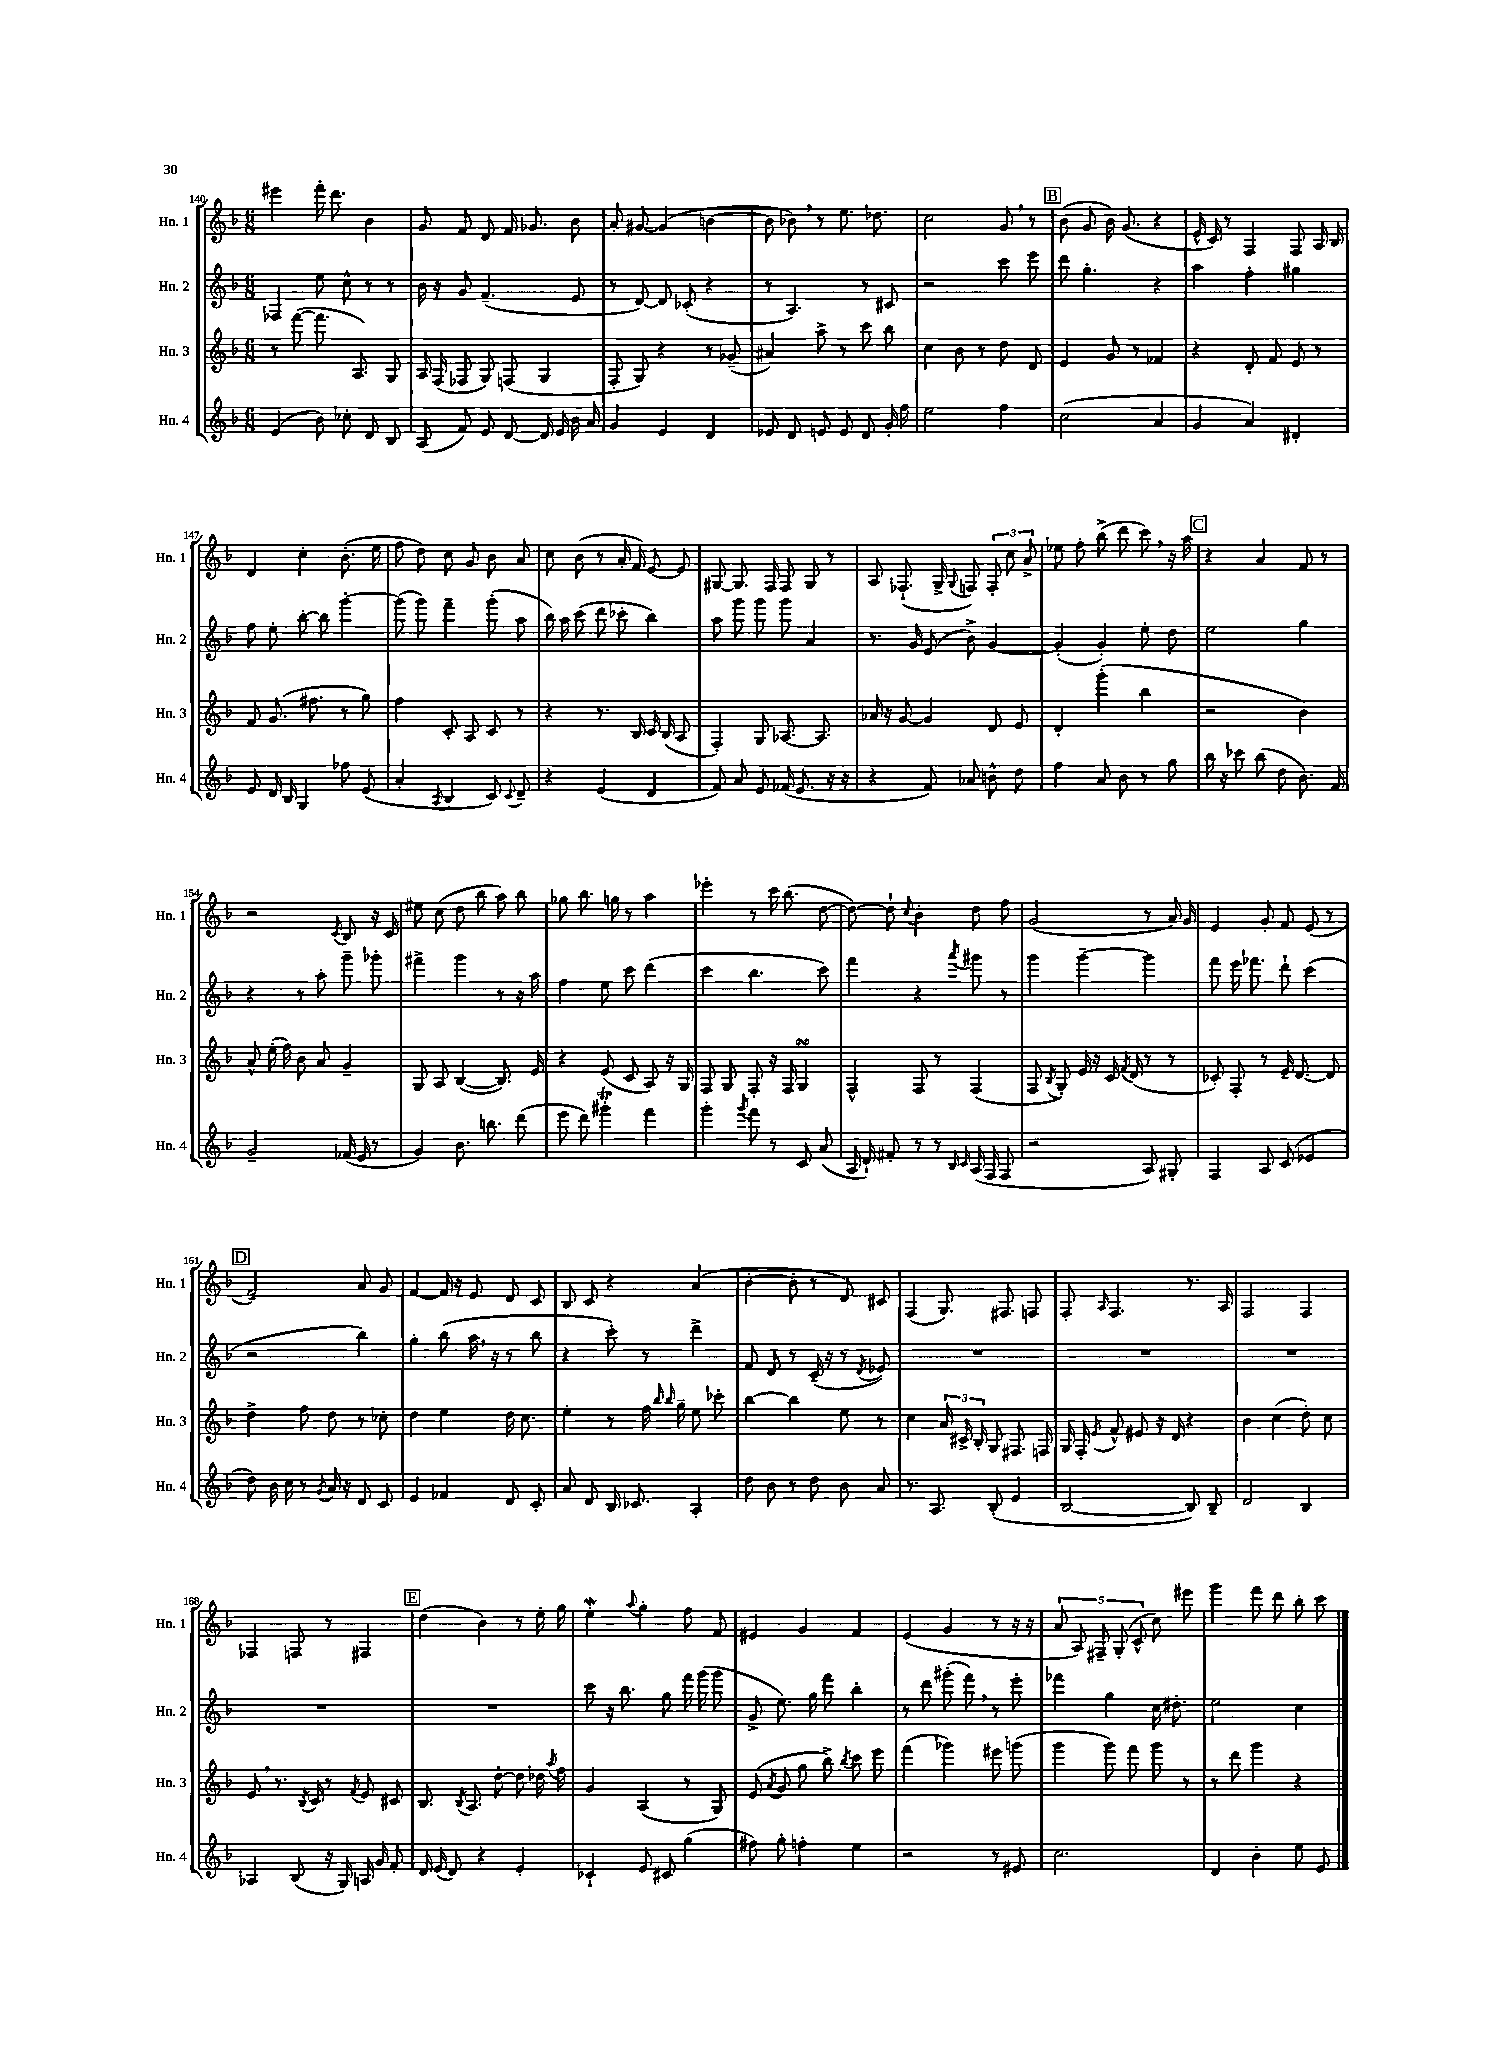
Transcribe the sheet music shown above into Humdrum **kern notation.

**kern	**kern	**kern	**kern
*staff4	*staff3	*staff2	*staff1
*clefG2	*clefG2	*clefG2	*clefG2
*k[b-]	*k[b-]	*k[b-]	*k[b-]
*M6/8	*M6/8	*M6/8	*M6/8
(4e	8r	4F-	4eee#
.	([8fff	.	.
8b-)	8.fff]	8ee	16fff'
.	.	.	8.ddd
8cc-'	.	8cc^^	.
.	8.A)	.	.
8d	.	8r	4b-
8B-	8G	8r	.
=	=	=	=
(8A	16A	16b-	8g
.	(16F	16r	.
8f)	8F-	8g	8f
8e	8G)	(4.f~	8d
[8d	(8F	.	16f
.	.	.	8.g-
16d]	4G	.	.
16e	.	.	.
16b-	.	8e	8b-
16a	.	.	.
=	=	=	=
4g	8F'	8r	8a'
.	8G)	[8d)	[8g#
4e	4r	8d]	(4g#]
.	.	(8c-'	.
4d	8r	4r	[4b
.	(8g-~	.	.
=	=	=	=
8e-	4a#)	8r	8b]
8d	.	4.A)	8b-)
8e	8aa^	.	8r
8e	8r	.	8.ee
8d	8ccc	8r	.
.	.	.	8.dd-
16g'	8bb-	8c#	.
16ff	.	.	.
=	=	=	=
2ee	4cc	2r	2cc
.	8b-	.	.
.	8r	.	.
4ff	8dd	8ccc	8g
.	8d	8eee	8r
=	=	=	=
(2cc	4e	8ddd	(8b-
.	.	4.gg'	8g
.	8g	.	16b-)
.	.	.	(8.g
.	8r	.	.
4a	4f-	4r	4r
=	=	=	=
4g	4r	4aa	16e^^
.	.	.	16c)
.	.	.	8r
4a)	8d'	4ff'	4F
.	8f	.	.
4d#'	8e	4gg#	8F
.	8r	.	16A
.	.	.	16B-
=	=	=	=
8e	8f	8ff	4d
16d	(8.g	8ee'	.
16B-	.	.	.
4G	.	[8bb-'	4cc'
.	8.ff#	.	.
.	.	8bb-]	.
8ff-	8r	[4ggg'	(8.b-'
(8e	8gg)	.	.
.	.	.	16ee
=	=	=	=
4a'	4ff	(8ggg]	8ff
.	.	8ggg)	8dd)
8qA	.	.	.
4B-	8c'	4fff~	8cc
.	8A	.	8g
8c)	8c	(8ggg'	8b-
8qqc	.	.	.
8d~	8r	8aa	8a
=	=	=	=
4r	4r	16bb-)	8cc
.	.	16aa	.
.	.	(8ccc	(8b-
(4e	8.r	8ddd	8r
.	.	8ccc-'	16a'
.	16B-	.	16f)
4d	16c	4bb-)	[8e
.	(16B-	.	.
.	8A	.	8e]
=	=	=	=
8f)	4F')	8aa	[8G#
8a	.	8ggg	8.G#]
8e	8G	8ggg	.
.	.	.	16F
(16f-	[8.A-	8ggg	8F
8.e	.	.	.
.	.	4a	8G#
.	8.A-]	.	.
16r	.	.	8r
16r	.	.	.
=	=	=	=
4r	16a-	8.r	8A
.	16r	.	.
.	[8g	.	(8.F-`
.	.	16g	.
8f)	4g]	(8e	.
.	.	.	16G^
.	.	.	8qqG
8a-	.	8b-^)	8F)
8b^^	8d	[4g	12F'
.	.	.	12cc
8dd	8e	.	.
.	.	.	12a^
=	=	=	=
4ff	4d'	(4g']	8ee-
.	.	.	8ff'
8a	(4ggg'	4g')	(8bb-^
8b-	.	.	8ddd
8r	4bb-	8ee'	8ccc)
8gg	.	8dd	16r
.	.	.	16aa
=	=	=	=
16bb-	2r	2ee	4r
16r	.	.	.
8ccc-	.	.	.
(8bb-	.	.	4a
8dd	.	.	.
8.b-)	4b-)	4gg	8f
.	.	.	8r
16f	.	.	.
=	=	=	=
2g~	8a^^	4r	2r
.	(16ee'	.	.
.	16ff)	.	.
.	8b-	8r	.
.	8a	8aa'	.
.	.	.	8qc
(16f-	4g~	8ggg~	8B-
16e	.	.	.
8r	.	8ggg-'	16r
.	.	.	16c
=	=	=	=
4g)	8G	4fff#^	8ee#
.	8A	.	(8cc
8.b-	([4B-	4ggg	8dd
.	.	.	8bb-
8.bb	.	.	.
.	8.B-])	8r	8aa)
(8ddd	.	16r	8bb-
.	16e	16aa	.
=	=	=	=
8eee	4r	4ff	8gg-
8ddd)	.	.	8.bb-
4ggg#'	(8e	8ee	.
.	.	.	16gg
.	8c	8ccc	8r
4fff	8A)	(4ddd	4aa
.	16r	.	.
.	16G	.	.
=	=	=	=
4ggg'	8F	4ccc	4eee-'
.	8G	.	.
8qggg	.	.	.
8fff	8F'	4.bb-	8r
8r	16r	.	16ccc
.	16F	.	(8.bb-
8c	4G	.	.
(8a	.	8ccc)	[8dd
=	=	=	=
16A	4F^^	4fff	8dd_)
16d`)	.	.	.
8f#'	.	.	8dd`]
.	.	.	8qqcc
8r	8F	4r	4b-'
8r	8r	.	.
16qqB-	.	.	.
16qqc	.	8qaaa	.
(16A	(4F	8ggg#	8dd
16F	.	.	.
8F	.	8r	8ff
=	=	=	=
2r	8F	4ggg	(2g
.	8qB-	.	.
.	8G')	.	.
.	16e	[4ggg~	.
.	16r	.	.
.	16c	.	.
.	8qf	.	.
.	(16d	.	.
8A)	8r	4ggg]	8r
8G#'	8r	.	16a)
.	.	.	16g
=	=	=	=
4F	8c-')	8fff	4e
.	8F'	16eee	.
.	.	8.fff-	.
8A	8r	.	8g'
(8c	16e~	8ddd`	8f
.	[8.d	.	.
4e-	.	(4ccc	(8e
.	8d]	.	8r
=	=	=	=
8dd)	4dd^	2r	2f~)
16b-	.	.	.
16cc	.	.	.
8r	8ff	.	.
8qg	.	.	.
16a	8dd	.	.
16r	.	.	.
8d	8r	4bb-)	8a
8c	8cc-'	.	8g
=	=	=	=
4e	4dd	4gg'	[4f
4f-	4ee	(8bb-	16f]
.	.	.	16r
.	.	16aa	8e
.	.	16r	.
8d	16dd	8r	8d
.	8.cc	.	.
8c'	.	8bb-	8c
=	=	=	=
8a	4ee'	4r	8B-
8d	.	.	8c
16B-	8r	8ccc')	4r
8.c-	.	.	.
.	16ff	8r	.
.	16qqbb-	.	.
.	16qqbb-	.	.
.	16gg~	.	.
4A'	8ee	4ddd^	(4a
.	8ccc-'	.	.
=	=	=	=
8dd	[4bb-	8f	[4b-'
8b-	.	8d	.
8r	4bb-]	8r	8b-']
8dd	.	(16c~	8r
.	.	16r	.
8b-	8ee	8r	8d)
.	.	8qd	.
8a	8r	8e-)	8c#
=	=	=	=
8.r	4cc	2.r	(4F
8.A	.	.	.
.	24a	.	8.G)
.	24c#^	.	.
.	24B-'	.	.
(8B-'	8G	.	.
.	.	.	8.F#
4e	8.F#	.	.
.	.	.	8F
.	16F	.	.
=	=	=	=
[2B-	16G	2.r	8F'
.	16F'	.	.
.	8qe	.	16qqA
.	8f^^	.	4.F
.	8e#	.	.
.	16r	.	.
.	16d	.	.
8B-])	4r	.	8.r
8B-~	.	.	.
.	.	.	16A
=	=	=	=
2d	4b-	2.r	2F
.	(4cc	.	.
4B-	8dd')	.	4F
.	8cc	.	.
=	=	=	=
4A-	8e	2.r	4F-
.	8.r	.	.
(8B-	.	.	8F
.	8qB-	.	.
.	16c	.	.
16r	8r	.	8r
16G)	.	.	.
.	8qf	.	.
16A	8e	.	4F#
16g	.	.	.
8f'	8c#	.	.
=	=	=	=
16d	8.B-	2.r	(4dd
(16e	.	.	.
8d)	.	.	.
.	8qB-	.	.
.	8.A	.	.
4r	.	.	4b-)
.	[8dd'	.	.
4e'	8dd]	.	8r
.	16dd-	.	16ee'
.	8qaa	.	.
.	16ff	.	16gg
=	=	=	=
4c-`	4g	8ccc	4ee'
.	.	16r	.
.	.	8.bb-	.
.	.	.	8qqaa
8e	(4A	.	4gg'
8c#	.	8gg	.
(4gg	8r	16fff	8ff
.	.	(16ggg	.
.	8G)	8ggg	8f
=	=	=	=
8ff#)	(8e	8g^	4e#
.	8qa	.	.
8gg'	8g	8.ee)	.
4ff'	8gg	.	4g
.	.	16gg	.
.	8bb-^)	8fff	.
.	8qbb-	.	.
4ee	8ccc	4bb-'	4f
.	8eee	.	.
=	=	=	=
2r	(4fff	8r	(4e
.	.	8ddd	.
.	4ggg-)	(8ggg#'	4g
.	.	8fff)	.
8r	8eee#	8r	8r
8e#	(8ggg	8eee'	16r
.	.	.	16r
=	=	=	=
2.cc	4ggg	4fff-	10a
.	.	.	10A)
.	.	.	10F#~
.	8ggg)	4gg	.
.	.	.	(10G'
.	8fff	.	.
.	.	.	10c^^
.	8ggg	16cc	8cc)
.	.	8.dd#'	.
.	8r	.	8eee#
=	=	=	=
4d	8r	2ee	4ggg
.	8ddd	.	.
4b-'	4ggg	.	8fff
.	.	.	8ddd
8ee	4r	4cc	8bb-'
8e	.	.	8ccc
==	==	==	==
*-	*-	*-	*-
